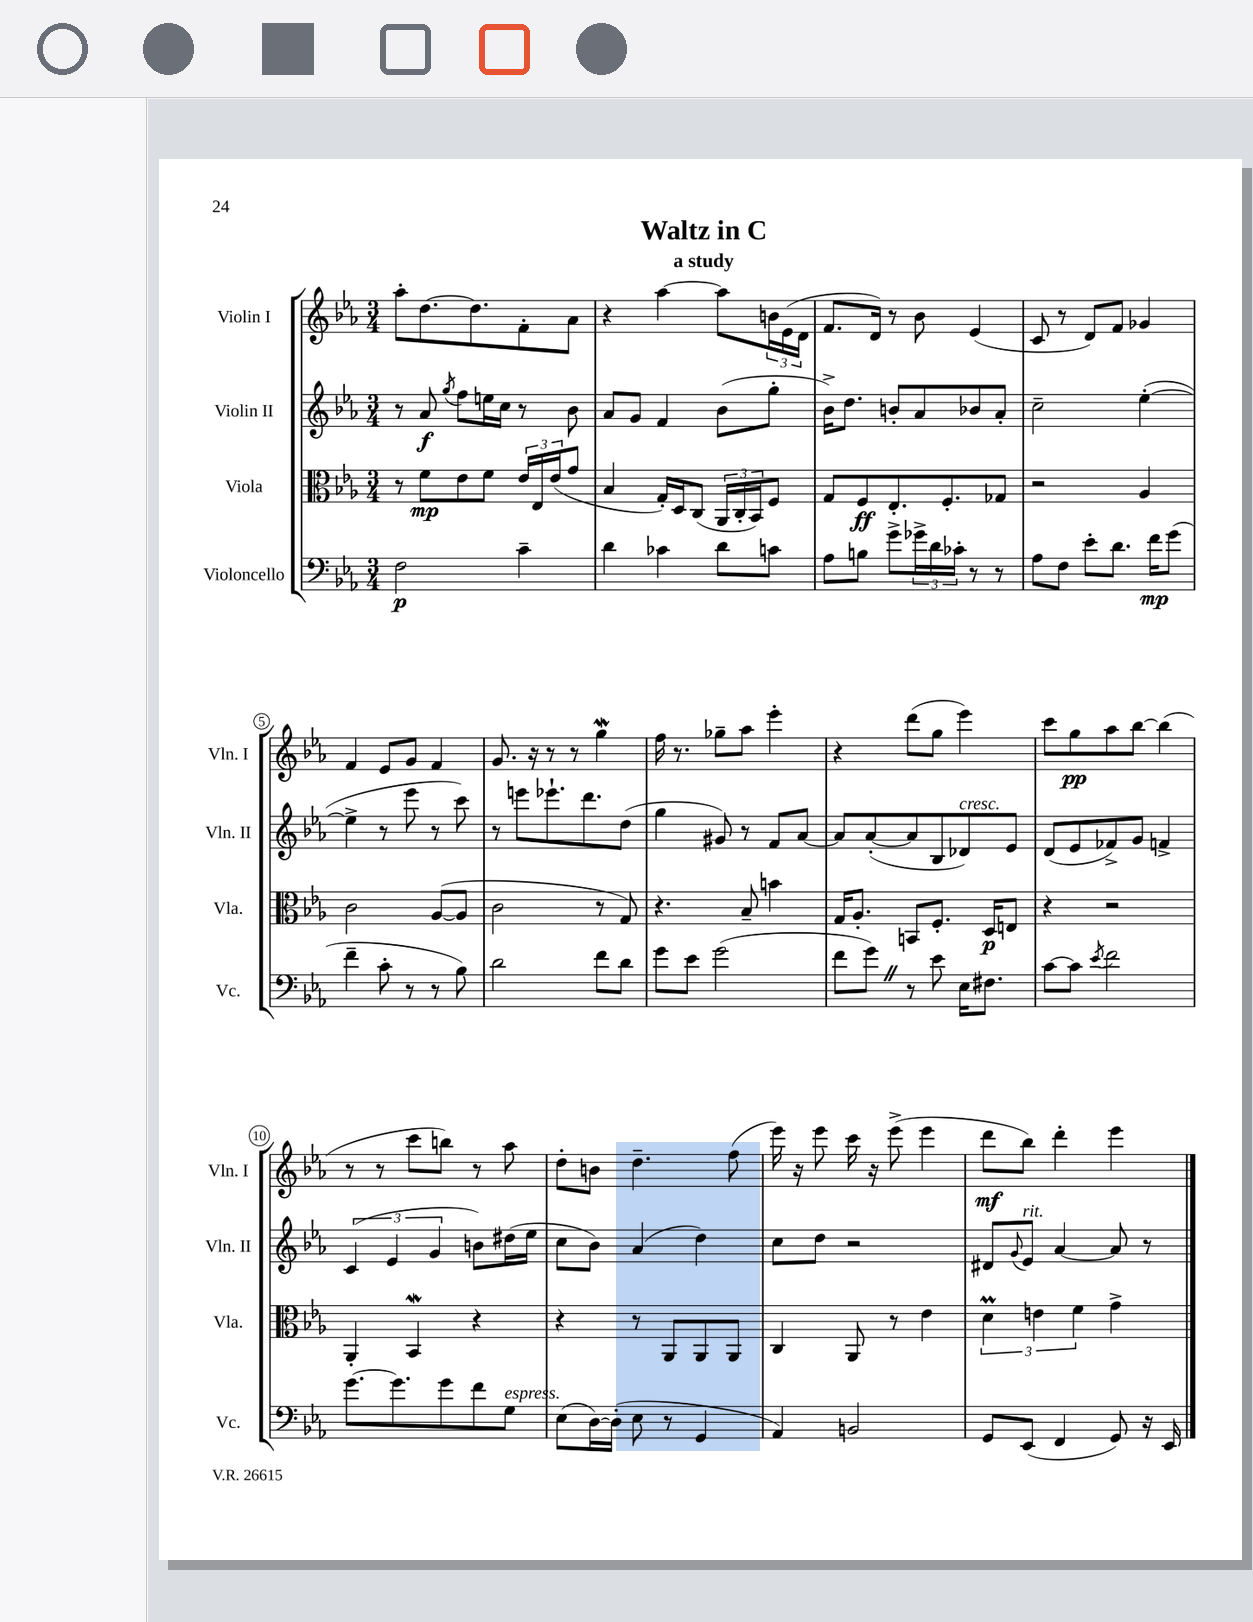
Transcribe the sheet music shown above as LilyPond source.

\header { title = "Waltz in C" subtitle = "a study" }
<<
\new StaffGroup <<
\new Staff = "s0" \with { instrumentName = "Violin I" shortInstrumentName = "Vln. I" } {
    \clef treble \key ees \major \numericTimeSignature \time 3/4
    aes''8-. d''8.~ d''8. f'8-. aes'8 |
    r4 aes''4~ aes''8 \tuplet 3/2 { b'16 ees'16( d'16 } |
    f'8. d'16) r8 bes'8 ees'4( |
    c'8 r8 d'8) f'8 ges'4 |
    f'4 ees'8 g'8 f'4 |
    g'8. r16 r8 r8 g''4\mordent |
    f''16 r8. ges''8-- aes''8 ees'''4-. |
    r4 d'''8( g''8 ees'''4) |
    c'''8 g''8\pp aes''8 bes''8~ bes''4( |
    r8 r8 c'''8 b''8) r8 aes''8 |
    d''8-. b'8 d''4.-- f''8( |
    ees'''16) r16 ees'''8 c'''16 r16 ees'''8->( ees'''4 |
    d'''8\mf bes''8) d'''4-. ees'''4 \bar "|." |
}
\new Staff = "s1" \with { instrumentName = "Violin II" shortInstrumentName = "Vln. II" } {
    \clef treble \key ees \major \numericTimeSignature \time 3/4
    r8 aes'8\f \acciaccatura { g''8 } f''8 e''16 c''16 r8 bes'8 |
    aes'8 g'8 f'4 bes'8( g''8-. |
    bes'16->) d''8. b'8-. aes'8 bes'8 aes'8-. |
    c''2-- ees''4~-.( |
    ees''4-> r8 ees'''8 r8 c'''8) |
    r8 e'''8 ees'''8.-! d'''8. d''8( |
    g''4 gis'8) r8 f'8 aes'8~ |
    aes'8 aes'8~-.( aes'8 bes8 des'8^\markup { \italic "cresc." }) ees'8 |
    d'8( ees'8 fes'8->) g'8 f'4-> |
    \tuplet 3/2 { c'4( ees'4 g'4 } b'8) dis''16( ees''16 |
    c''8 bes'8) aes'4( d''4) |
    c''8 d''8 r2 |
    dis'8 \appoggiatura { g'8 } ees'8^\markup { \italic "rit." } aes'4~ aes'8 r8 \bar "|." |
}
\new Staff = "s2" \with { instrumentName = "Viola" shortInstrumentName = "Vla." } {
    \clef alto \key ees \major \numericTimeSignature \time 3/4
    r8 f'8\mp ees'8 f'8 \tuplet 3/2 { ees'16 ees16 ees'16( } g'8 |
    bes4 g16-.) d16 c8( \tuplet 3/2 { aes,16 c16-. bes,16) } f8 |
    g8 f8\ff ees8.-. f8.-. ges8 |
    r2 aes4 |
    c'2 aes8~( aes8 |
    c'2 r8 g8) |
    r4. bes8-- b'4 |
    g16 aes8.-. b,8 f8.-. d16\p e8 |
    r4 r2 |
    aes,4-. bes,4\mordent r4 |
    r4 r8 aes,8 aes,8 aes,8 |
    c4 aes,8 r8 ees'4 |
    \tuplet 3/2 { d'4\prall e'4 f'4 } g'4-> \bar "|." |
}
\new Staff = "s3" \with { instrumentName = "Violoncello" shortInstrumentName = "Vc." } {
    \clef bass \key ees \major \numericTimeSignature \time 3/4
    f2\p c'4-- |
    d'4 ces'4 d'8 c'8 |
    aes8 b8 g'8-> \tuplet 3/2 { ges'16-> d'16 ces'16-. } r8 r8 |
    aes8 f8 ees'8-. d'8. f'16\mp g'8( |
    f'4-- c'8-. r8 r8 bes8) |
    d'2 f'8 d'8 |
    g'8 ees'8 g'2( |
    f'8 g'8) \once \override BreathingSign.text = \markup { \musicglyph "scripts.caesura.straight" } \breathe r8 ees'8 ees16 fis8. |
    c'8~ c'8 \acciaccatura { ees'8 } f'2 |
    g'8.~ g'8. g'8 f'8 g8^\markup { \italic "espress." } |
    ees8( d16~) d16-.( ees8 r8 g,4 |
    aes,4) b,2 |
    g,8 ees,8( f,4 g,8) r16 ees,16 \bar "|." |
}
>>
>>
\layout { \context { \Score \override BarNumber.stencil = #(make-stencil-circler 0.1 0.3 ly:text-interface::print) } }
